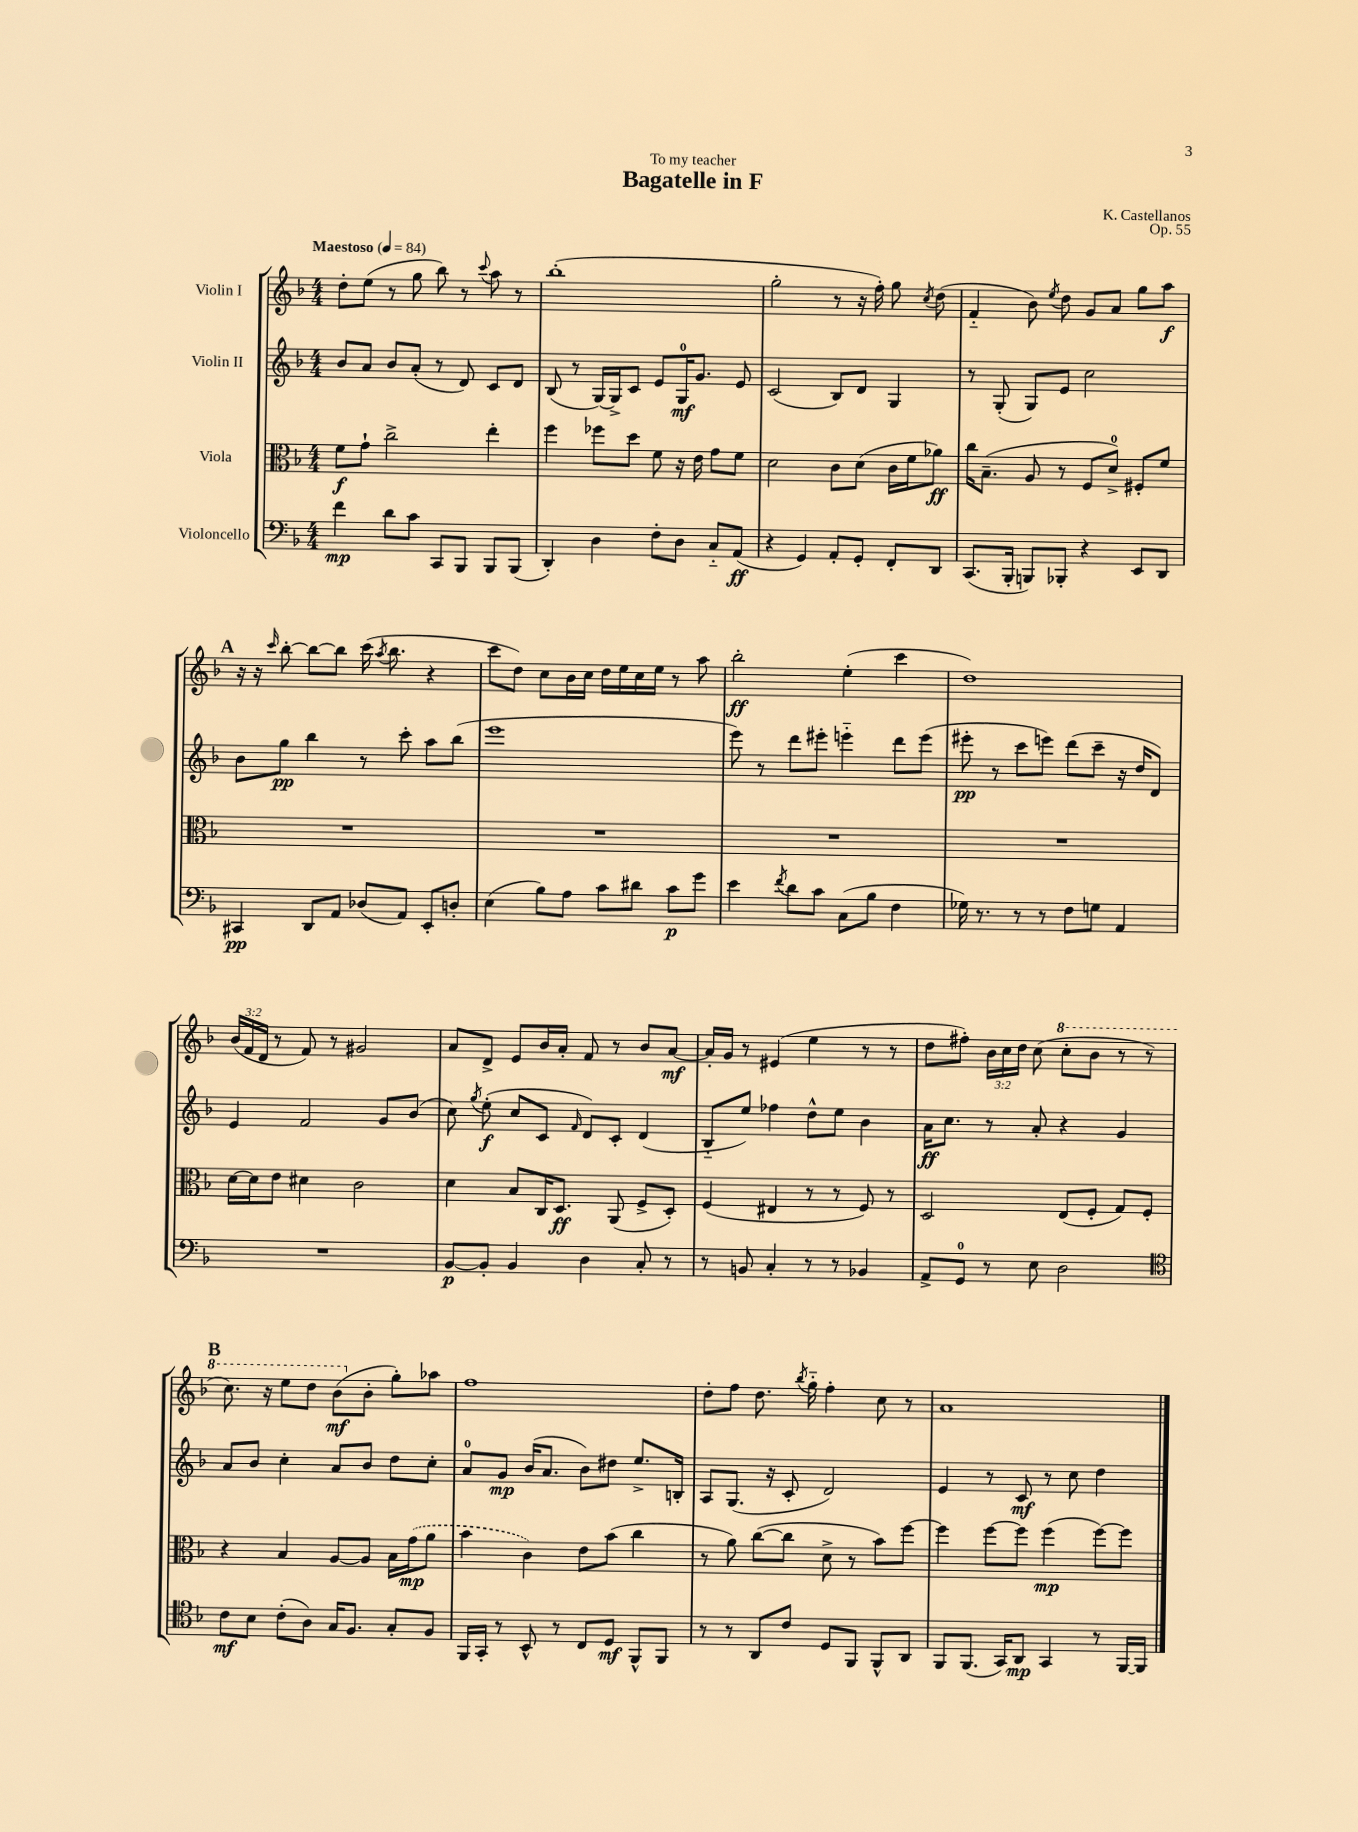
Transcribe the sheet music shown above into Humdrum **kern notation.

**kern	**kern	**kern	**kern
*staff4	*staff3	*staff2	*staff1
*clefF4	*clefC3	*clefG2	*clefG2
*k[b-]	*k[b-]	*k[b-]	*k[b-]
*M4/4	*M4/4	*M4/4	*M4/4
*MM84	*MM84	*MM84	*MM84
4f	8f	8b-	8dd'
.	8g`	8a	(8ee
8d	2cc^	8b-	8r
8c	.	(8a'	8gg
8CC	.	8r	8bb-)
8BBB-	.	8d)	8r
.	.	.	8qqccc
8BBB-	4ee'	8c	8aa
(8BBB-	.	8d	8r
=	=	=	=
4DD')	4ff	(8B-	(1bb-'
.	.	8r	.
4D	8ff-	[16G)	.
.	.	16G^]	.
.	8dd	8c	.
8F'	8f	8e	.
8D	16r	16G	.
.	16e	8.g	.
8C'~	8g	.	.
(8AA	8f	8e	.
=	=	=	=
4r	2d	(2c	2gg'
4GG)	.	.	.
8AA'	8c	8B-)	8r
8GG'	(8d	8d	16r
.	.	.	16ff')
8FF'	16c	4G	8gg
.	16f	.	.
.	.	.	8qcc
8DD	8a-)	.	(8dd
=	=	=	=
(8.CC	16cc	8r	4f'~
.	(8.B-~	.	.
.	.	(8G'	.
16BBB-'	.	.	.
8BBB)	8A	8G)	8b-)
.	.	.	8qee
8BBB-'	8r	8e	8dd
4r	8F	2cc	8g
.	8d^)	.	8a
8EE	8F#'	.	8gg
8DD	8f	.	8aa
=	=	=	=
4CC#	1r	8b-	16r
.	.	.	16r
.	.	.	16qqccc
.	.	8gg	[8bb-'
8DD	.	4bb-	8bb-_
8AA	.	.	8bb-]
(8D-	.	8r	(16ccc
.	.	.	8qaa
.	.	.	8.bb-
8AA)	.	8ccc'	.
8EE'	.	8aa	4r
8D'	.	(8bb-	.
=	=	=	=
(4E	1r	1eee	8ccc
.	.	.	8dd)
8B-)	.	.	8cc
8A	.	.	16b-
.	.	.	16cc
8c	.	.	16dd
.	.	.	16ee
8d#	.	.	16cc
.	.	.	16ee
8c	.	.	8r
8g	.	.	8aa
=	=	=	=
4e	1r	8eee)	2bb-'
.	.	8r	.
8qf	.	.	.
8d	.	8ddd	.
8c	.	8eee#'	.
(8C	.	4eee'~	(4ee'
8B-	.	.	.
4F	.	8ddd	4ccc
.	.	(8eee	.
=	=	=	=
16G-)	1r	8eee#'	1dd)
8.r	.	.	.
.	.	8r	.
8r	.	8ccc	.
8r	.	8eee)	.
8F	.	(8ddd	.
8G	.	8ccc~	.
4AA	.	16r	.
.	.	16dd	.
.	.	8d)	.
=	=	=	=
1r	[16d	4e	(24b-
.	.	.	24f
.	16d]	.	.
.	.	.	24d
.	8e	.	8r
.	4d#	2f	8f)
.	.	.	8r
.	2c	.	2g#
.	.	8g	.
.	.	(8b-	.
=	=	=	=
[8BB-	4d	8cc)	8a
.	.	8qgg	.
8BB-']	.	(8ee'	8d^
4BB-	8B-	8cc	8e
.	16C	8c	16b-
.	8.D	.	16a'
.	.	16qqf	.
4D	.	8d)	8f
.	(8AA	8c'	8r
8C'	8F^	(4d	8b-
8r	8D')	.	[8a
=	=	=	=
8r	(4F	8B-'~	16a']
.	.	.	16g
8BB	.	8ee)	8r
4C'	4E#	4ff-	(4e#
8r	8r	8dd^^	4ee
8r	8r	8ee	.
4BB-	8F)	4b-	8r
.	8r	.	8r
=	=	=	=
8AA^	2D	16a	8dd
.	.	8.cc	.
8GG	.	.	8ff#')
8r	.	8r	24b-
.	.	.	24cc
.	.	.	24dd
8E	.	8a'	(8cc
2D	(8E	4r	8ccc'
.	8F'	.	8bb-
.	8G)	4g	8r
.	8F'	.	8r
=	=	=	=
*clefC4	*	*	*
8c	4r	8a	8.ccc)
8B-	.	8b-	.
.	.	.	16r
(8c'	4B-	4cc'	8eee
8A)	.	.	8ddd
16G	[8A	8a	(8bb-
8.F	.	.	.
.	8A]	8b-	8b-'
8G'	16B-	8dd	8gg')
.	(16g	.	.
8F	8a	8cc'	8aa-
=	=	=	=
16FF	4b-	8a	1ff
16GG'	.	.	.
8r	.	8g	.
8BB-^^	4c)	(16b-	.
.	.	8.a	.
8r	.	.	.
8C	8e	8b-)	.
8D	(8b-	8dd#	.
8FF^^	4cc	8.ee^	.
8FF	.	.	.
.	.	16B'	.
=	=	=	=
8r	8r	8A	8dd'
8r	8a)	(8.G	8ff
8AA	([8cc	.	8.dd
.	.	16r	.
8c	8cc]	8c'	.
.	.	.	8qbb-
.	.	.	16gg'~
8D	8d^	2d)	4ff'
8FF	8r	.	.
8FF^^	8b-)	.	8cc
8AA	[8ff	.	8r
=	=	=	=
8FF	4ff]	4e	1a
(8.FF	.	.	.
.	[8ff	8r	.
16GG)	.	.	.
8AA	8ff]	8c	.
4GG	(4ff	8r	.
.	.	8cc	.
8r	[8ff)	4dd	.
[16FF	8ff]	.	.
16FF]	.	.	.
==	==	==	==
*-	*-	*-	*-
